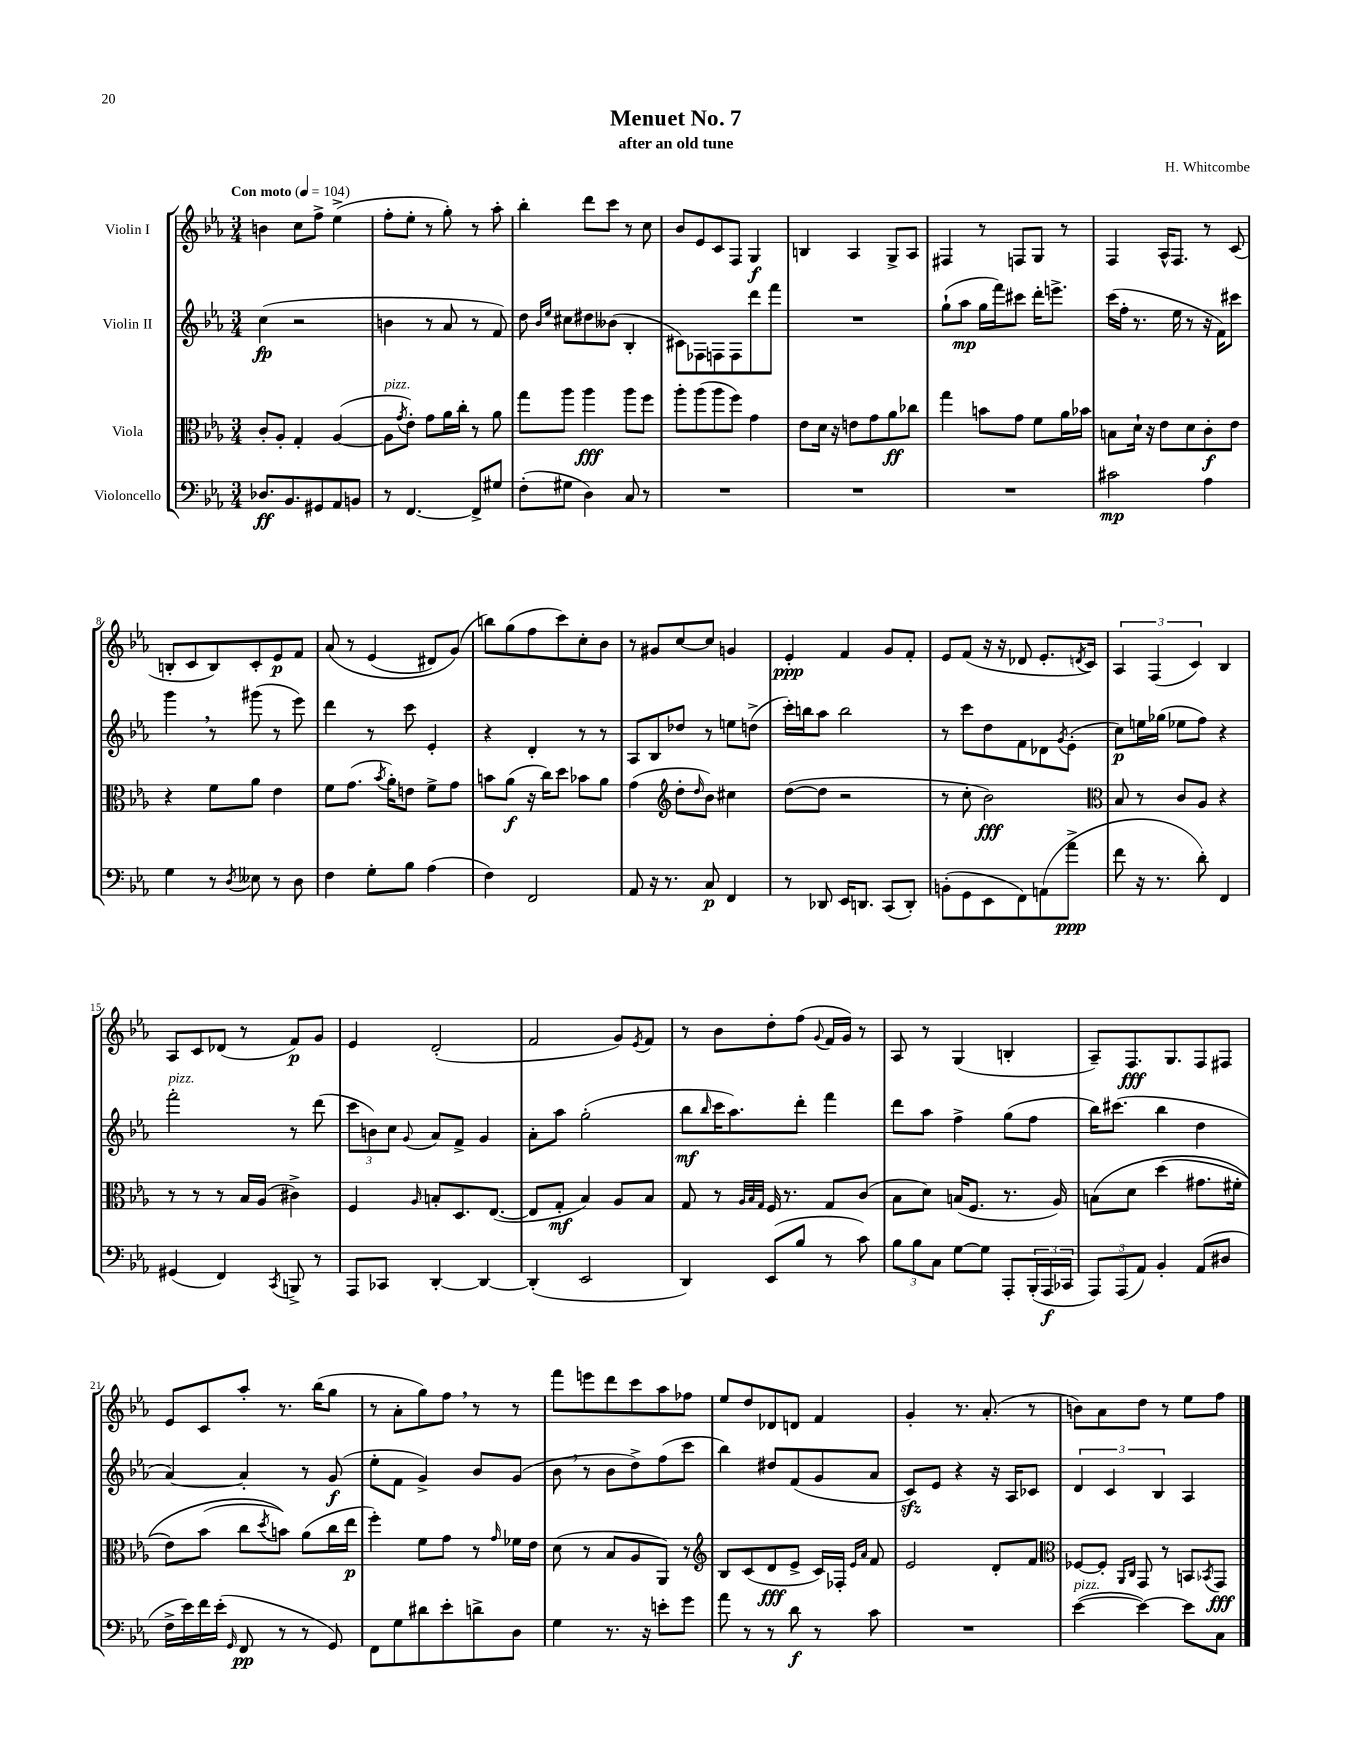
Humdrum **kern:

**kern	**kern	**kern	**kern
*staff4	*staff3	*staff2	*staff1
*clefF4	*clefC3	*clefG2	*clefG2
*k[b-e-a-]	*k[b-e-a-]	*k[b-e-a-]	*k[b-e-a-]
*M3/4	*M3/4	*M3/4	*M3/4
*MM104	*MM104	*MM104	*MM104
8.D-	8c'	(4cc	4b
.	8A-'	.	.
8.BB-	.	.	.
.	4G'	2r	8cc
8GG#	.	.	8ff^
8AA-	([4A-	.	(4ee-^
8BB	.	.	.
=	=	=	=
8r	8A-]	4b	8ff'
.	8qg	.	.
[4.FF	8e-')	.	8ee-'
.	8g	8r	8r
.	16a-	8a-	8gg')
.	16cc'	.	.
8FF^]	8r	8r	8r
8G#	8a-	8f)	8aa-'
=	=	=	=
(8F'	8gg	8dd	4bb-'
.	.	16qqb-	.
.	.	16qqee-	.
8G#	8aa-	8cc#	.
4D)	4aa-	8dd#	8ddd
.	.	(8b--	8ccc
8C	8aa-	4B-'	8r
8r	8ff	.	8cc
=	=	=	=
2.r	8aa-'	8c#)	8b-
.	(8aa-	8F-	8e-
.	8aa-	8F	8c
.	8ff)	8F	8F
.	4g	8ddd	4G
.	.	8fff	.
=	=	=	=
2.r	8e-	2.r	4B
.	16d	.	.
.	16r	.	.
.	8e	.	4A-
.	8g	.	.
.	8a-	.	8G^
.	8cc-	.	8A-
=	=	=	=
2.r	4gg	(8gg`	4F#
.	.	8aa-	.
.	8b	16gg	8r
.	.	16fff)	.
.	8g	8ccc#	8F
.	8f	16ddd'	8G
.	.	8.eee^	.
.	16a-	.	8r
.	16b-	.	.
=	=	=	=
2c#	8B	(16ccc	4F
.	.	16ff'	.
.	16d`	8.r	.
.	16r	.	.
.	8e-	.	16A-^^
.	.	16ee-	8.F
.	8d	8r	.
4A-	8c'	16r	8r
.	.	16f)	.
.	8e-	8ccc#	(8c
=	=	=	=
4G	4r	4ggg	8B'
.	.	.	8c
8r	8f	8r	8B)
8qD	.	.	.
8E--	8a-	(8ggg#	8c'
8r	4e-	8r	8e-
8D	.	8eee-)	8f
=	=	=	=
4F	8f	4ddd	&(8a-
.	(8.g	.	8r
8G'	.	8r	(4e-
.	8qb-	.	.
.	16a-')	.	.
8B-	8e	8ccc	.
(4A-	8f^	4e-'	8d#)
.	8g	.	(8g&)
=	=	=	=
4F)	8b	4r	8bb)
.	(8a-	.	(8gg
2FF	16r	4d'	8ff
.	16cc)	.	.
.	8dd	.	8ccc)
.	8b-	8r	8cc'
.	8a-	8r	8b-
=	=	=	=
8AA-	(4g	8A-	8r
16r	.	8B-	8g#
8.r	.	.	.
*	*clefG2	*	*
.	8dd'	8dd-	[8cc
.	16qqdd	.	.
8C	8b-)	8r	8cc]
4FF	4cc#	8ee	4g
.	.	(8dd^	.
=	=	=	=
8r	([8dd	16ccc')	4e-'
.	.	16bb	.
8DD-	8dd]	8aa-	.
16EE-	2r	2bb	4f
8.DD	.	.	.
(8CC	.	.	8g
8DD')	.	.	8f'
=	=	=	=
(8BB'	8r	8r	8e-
8GG	8cc'	8ccc	(8f
8EE-	2b-)	8dd	16r
.	.	.	16r
8FF)	.	8f	8d-
(8AA	.	8d-	8.e-'
.	.	8qg	.
8a-^	.	(8e-'	.
.	.	.	8qd
.	.	.	16c)
=	=	=	=
*	*clefC3	*	*
8f	8B-	8cc)	6A-
16r	8r	16ee	.
.	.	.	(6F
8.r	.	(16gg-	.
.	8c	8ee-	.
.	.	.	6c)
8d')	8A-	8ff)	.
4FF	4r	4r	4B-
=	=	=	=
(4GG#	8r	2fff'	8A-
.	8r	.	8c
4FF)	8r	.	(8d-
.	16B-	.	8r
.	(16A-	.	.
8qCC	.	.	.
8BBB^	4c#^)	8r	8f)
8r	.	(8ddd	8g
=	=	=	=
8AAA-	4F	12ccc	4e-
.	.	12b)	.
8CC-	.	.	.
.	.	12cc	.
.	16qqA-	8qqg	.
[4DD'	8B'	8a-	(2d'
.	8.D	8f^	.
4DD_	.	4g	.
.	([8.E-	.	.
=	=	=	=
(4DD']	8E-]	8a-'	2f
.	8G'	8aa-	.
2EE-	4B-)	(2gg'	.
.	8A-	.	8g)
.	.	.	8qe-
.	8B-	.	8f
=	=	=	=
4DD)	8G	8bb-	8r
.	.	16qqbb-	.
.	8r	16ccc	8b-
.	.	8.aa-)	.
.	32qqA-	.	.
.	32qqB-	.	.
.	32qqG	.	.
(8EE-	16F	.	8dd'
.	8.r	.	.
8B-	.	8ddd'	(8ff
.	.	.	8qqg
8r	8G	4fff	16f
.	.	.	16g)
8c)	(8c	.	8r
=	=	=	=
12B-	8B-	8ddd	8A-
12B-	.	.	.
.	8d)	8aa-	8r
12C	.	.	.
[8G	(16B	4ff^	(4G
.	8.F	.	.
8G]	.	.	.
8AAA-'	8.r	(8gg	4B'
(24BBB-'	.	8ff	.
24AAA-	.	.	.
.	16A-)	.	.
24CC-	.	.	.
=	=	=	=
12AAA-)	&(8B	16bb-)	8A-~)
.	.	(8.ccc#	.
(12AAA-	.	.	.
.	8d	.	8.F
12AA-)	.	.	.
4BB-'	(4dd	4bb-	.
.	.	.	8.G
(8AA-	8.g#	4dd	8F
8D#	.	.	8F#
.	16f#'	.	.
=	=	=	=
16F^	8e-)	[4a-)	8e-
16e-)	.	.	.
16f	(8b-	.	8c
(16e-'	.	.	.
16qqGG	.	.	.
8FF	8cc	4a-']	8aa-'
.	8qdd	.	.
8r	8b)&)	.	8.r
8r	(8a-	8r	.
.	.	.	(16bb-
8GG)	16cc	(8g	8gg
.	16ee-	.	.
=	=	=	=
8FF	4ff')	8ee-'	8r
8G	.	8f	8a-'
8d#	8f	4g^)	8gg)
8e-'	8g	.	8ff
8d^	8r	8b-	8r
.	16qqg	.	.
8D	16f-	(8g	8r
.	16e-	.	.
=	=	=	=
4G	(8d	8b-	8fff
.	8r	8r	8eee
8.r	8B-	8b-	8ddd
.	8A-	8dd^)	8ccc
16r	.	.	.
8e'	8AA-)	(8ff	8aa-
8g	8r	8ccc	8ff-
=	=	=	=
*	*clefG2	*	*
8a-	8B-	4bb-)	8ee-
8r	(8c	.	8dd
8r	8d	8dd#	8d-
8d	8e-^	(8f	8d
8r	16c)	8g	4f
.	16F-'	.	.
.	16qqe-	.	.
.	16qqa-	.	.
8c	8f	8a-	.
=	=	=	=
2.r	2e-	8c)	4g'
.	.	8e-	.
.	.	4r	8.r
.	.	.	(8.a-'
.	8d'	16r	.
.	.	16A-	.
.	8f	8c-	8r
=	=	=	=
*	*clefC3	*	*
([4e-	[8F-	6d	8b)
.	8F-']	.	8a-
.	.	6c	.
.	16qqAA-	.	.
.	16qqC	.	.
4e-_)	8GG	.	8dd
.	.	6B-	.
.	8r	.	8r
8e-]	8BB	4A-	8ee-
.	8qBB-	.	.
8C	8GG	.	8ff
==	==	==	==
*-	*-	*-	*-
